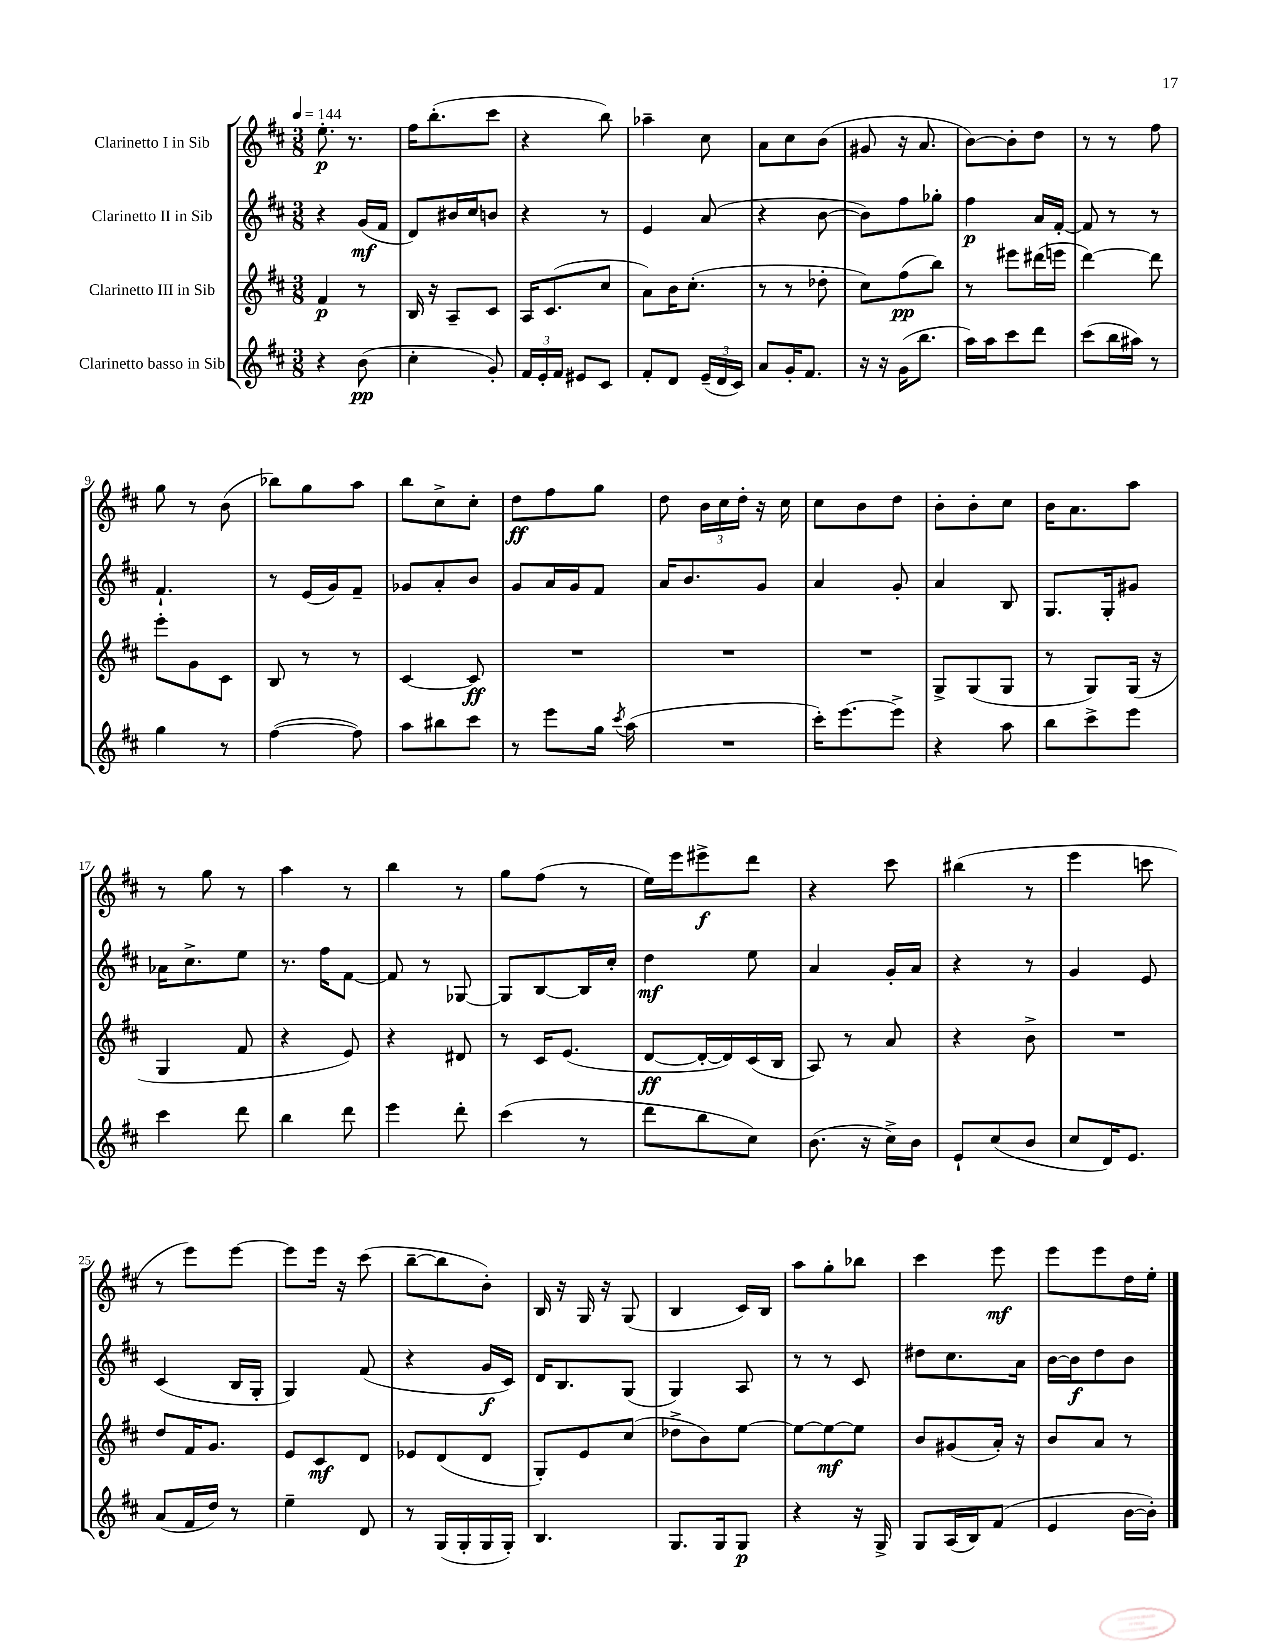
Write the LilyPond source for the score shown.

<<
\new StaffGroup <<
\new Staff = "s0" \with { instrumentName = "Clarinetto I in Sib" } {
    \clef treble \key d \major \numericTimeSignature \time 3/8 \tempo 4 = 144
    \autoBeamOff e''8.-.\p r8. |
    fis''16[ b''8.-.( cis'''8] |
    r4 b''8) |
    aes''4-- cis''8 |
    a'8[ cis''8 b'8]( |
    gis'8 r16 a'8. |
    b'8[~) b'8-. d''8] |
    r8 r8 fis''8 |
    g''8 r8 b'8( |
    bes''8[) g''8 a''8] |
    b''8[ cis''8-> cis''8]-. |
    d''8[\ff fis''8 g''8] |
    d''8 \tuplet 3/2 { b'16[ cis''16 d''16]-. } r16 cis''16 |
    cis''8[ b'8 d''8] |
    b'8[-. b'8-. cis''8] |
    b'16[ a'8. a''8] |
    r8 g''8 r8 |
    a''4 r8 |
    b''4 r8 |
    g''8[ fis''8]( r8 |
    e''16[) e'''16 eis'''8->\f d'''8] |
    r4 cis'''8 |
    bis''4( r8 |
    e'''4 c'''8 |
    r8 e'''8[) e'''8]~ |
    e'''8[ e'''16] r16 cis'''8( |
    b''8[~-- b''8 b'8]-.) |
    b16 r16 g16 r16 g8( |
    b4 cis'16[) b16] |
    a''8[ g''8-. bes''8] |
    cis'''4 e'''8\mf |
    e'''8[ e'''8 d''16 e''16]-. \bar "|." |
}
\new Staff = "s1" \with { instrumentName = "Clarinetto II in Sib" } {
    \clef treble \key d \major \numericTimeSignature \time 3/8
    \autoBeamOff r4 g'16[\mf( fis'16] |
    d'8[) bis'16 cis''16 b'8] |
    r4 r8 |
    e'4 a'8( |
    r4 b'8~ |
    b'8[) fis''8 ges''8]-. |
    fis''4\p a'16[ fis'16]~-. |
    fis'8 r8 r8 |
    fis'4.-! |
    r8 e'16[( g'16) fis'8]-- |
    ges'8[ a'8-. b'8] |
    g'8[ a'16 g'16 fis'8] |
    a'16[ b'8. g'8] |
    a'4 g'8-. |
    a'4 b8 |
    g8.[ g16-. gis'8] |
    aes'16[ cis''8.-> e''8] |
    r8. fis''16[ fis'8]~ |
    fis'8 r8 ges8~ |
    ges8[ b8~ b16 cis''16]-. |
    d''4\mf e''8 |
    a'4 g'16[-. a'16] |
    r4 r8 |
    g'4 e'8 |
    cis'4( b16[ g16]-. |
    g4) fis'8( |
    r4 g'16[\f cis'16]) |
    d'16[ b8. g8]( |
    g4) a8 |
    r8 r8 cis'8 |
    dis''8[ cis''8. a'16] |
    b'16[~ b'16\f d''8 b'8] \bar "|." |
}
\new Staff = "s2" \with { instrumentName = "Clarinetto III in Sib" } {
    \clef treble \key d \major \numericTimeSignature \time 3/8
    \autoBeamOff fis'4\p r8 |
    b16 r16 a8[-- cis'8] |
    a16[ cis'8.( cis''8] |
    a'8[) b'16 cis''8.]-.( |
    r8 r8 des''8-. |
    cis''8[) fis''8\pp( b''8]) |
    r8 eis'''8[ dis'''16( e'''16] |
    d'''4~) d'''8 |
    e'''8[-. g'8 cis'8] |
    b8 r8 r8 |
    cis'4~ cis'8\ff |
    R4. |
    R4. |
    R4. |
    g8[-> g8( g8] |
    r8 g8[) g16]( r16 |
    g4 fis'8 |
    r4 e'8) |
    r4 dis'8 |
    r8 cis'16[ e'8.]( |
    d'8[~\ff d'16~-. d'16) cis'16( b16] |
    a8) r8 a'8 |
    r4 b'8-> |
    R4. |
    d''8[ fis'16 g'8.] |
    e'8[ cis'8\mf d'8] |
    ees'8[ d'8( d'8] |
    g8[-.) e'8 cis''8]( |
    des''8[-> b'8) e''8]~ |
    e''8[~ e''8~\mf e''8] |
    b'8[ gis'8( a'16]-.) r16 |
    b'8[ a'8] r8 \bar "|." |
}
\new Staff = "s3" \with { instrumentName = "Clarinetto basso in Sib" } {
    \clef treble \key d \major \numericTimeSignature \time 3/8
    \autoBeamOff r4 b'8\pp( |
    cis''4-. g'8-.) |
    \tuplet 3/2 { fis'16[ e'16-. fis'16] } eis'8[ cis'8] |
    fis'8[-. d'8] \tuplet 3/2 { e'16[--( d'16 cis'16]) } |
    a'8[ g'16-. fis'8.] |
    r16 r16 g'16[( b''8.] |
    a''16[) a''16 cis'''8 d'''8] |
    cis'''8[( b''16 ais''16]) r8 |
    g''4 r8 |
    fis''4~( fis''8) |
    a''8[ bis''8 cis'''8] |
    r8 e'''8[ g''16] \acciaccatura { cis'''8 } a''16( |
    R4. |
    cis'''16[-.) e'''8.~ e'''8]-> |
    r4 a''8 |
    b''8[ cis'''8-> e'''8] |
    cis'''4 d'''8 |
    b''4 d'''8 |
    e'''4 d'''8-. |
    cis'''4( r8 |
    d'''8[ b''8 cis''8]) |
    b'8.( r16 cis''16[->) b'16] |
    e'8[-! cis''8( b'8] |
    cis''8[ d'16) e'8.] |
    a'8[( fis'16 d''16]) r8 |
    e''4-- d'8 |
    r8 g16[( g16-. g16 g16]-.) |
    b4. |
    g8.[ g16 g8]\p |
    r4 r16 g16-> |
    g8[ a16( b16) fis'8]( |
    e'4 b'16[~ b'16]-.) \bar "|." |
}
>>
>>
